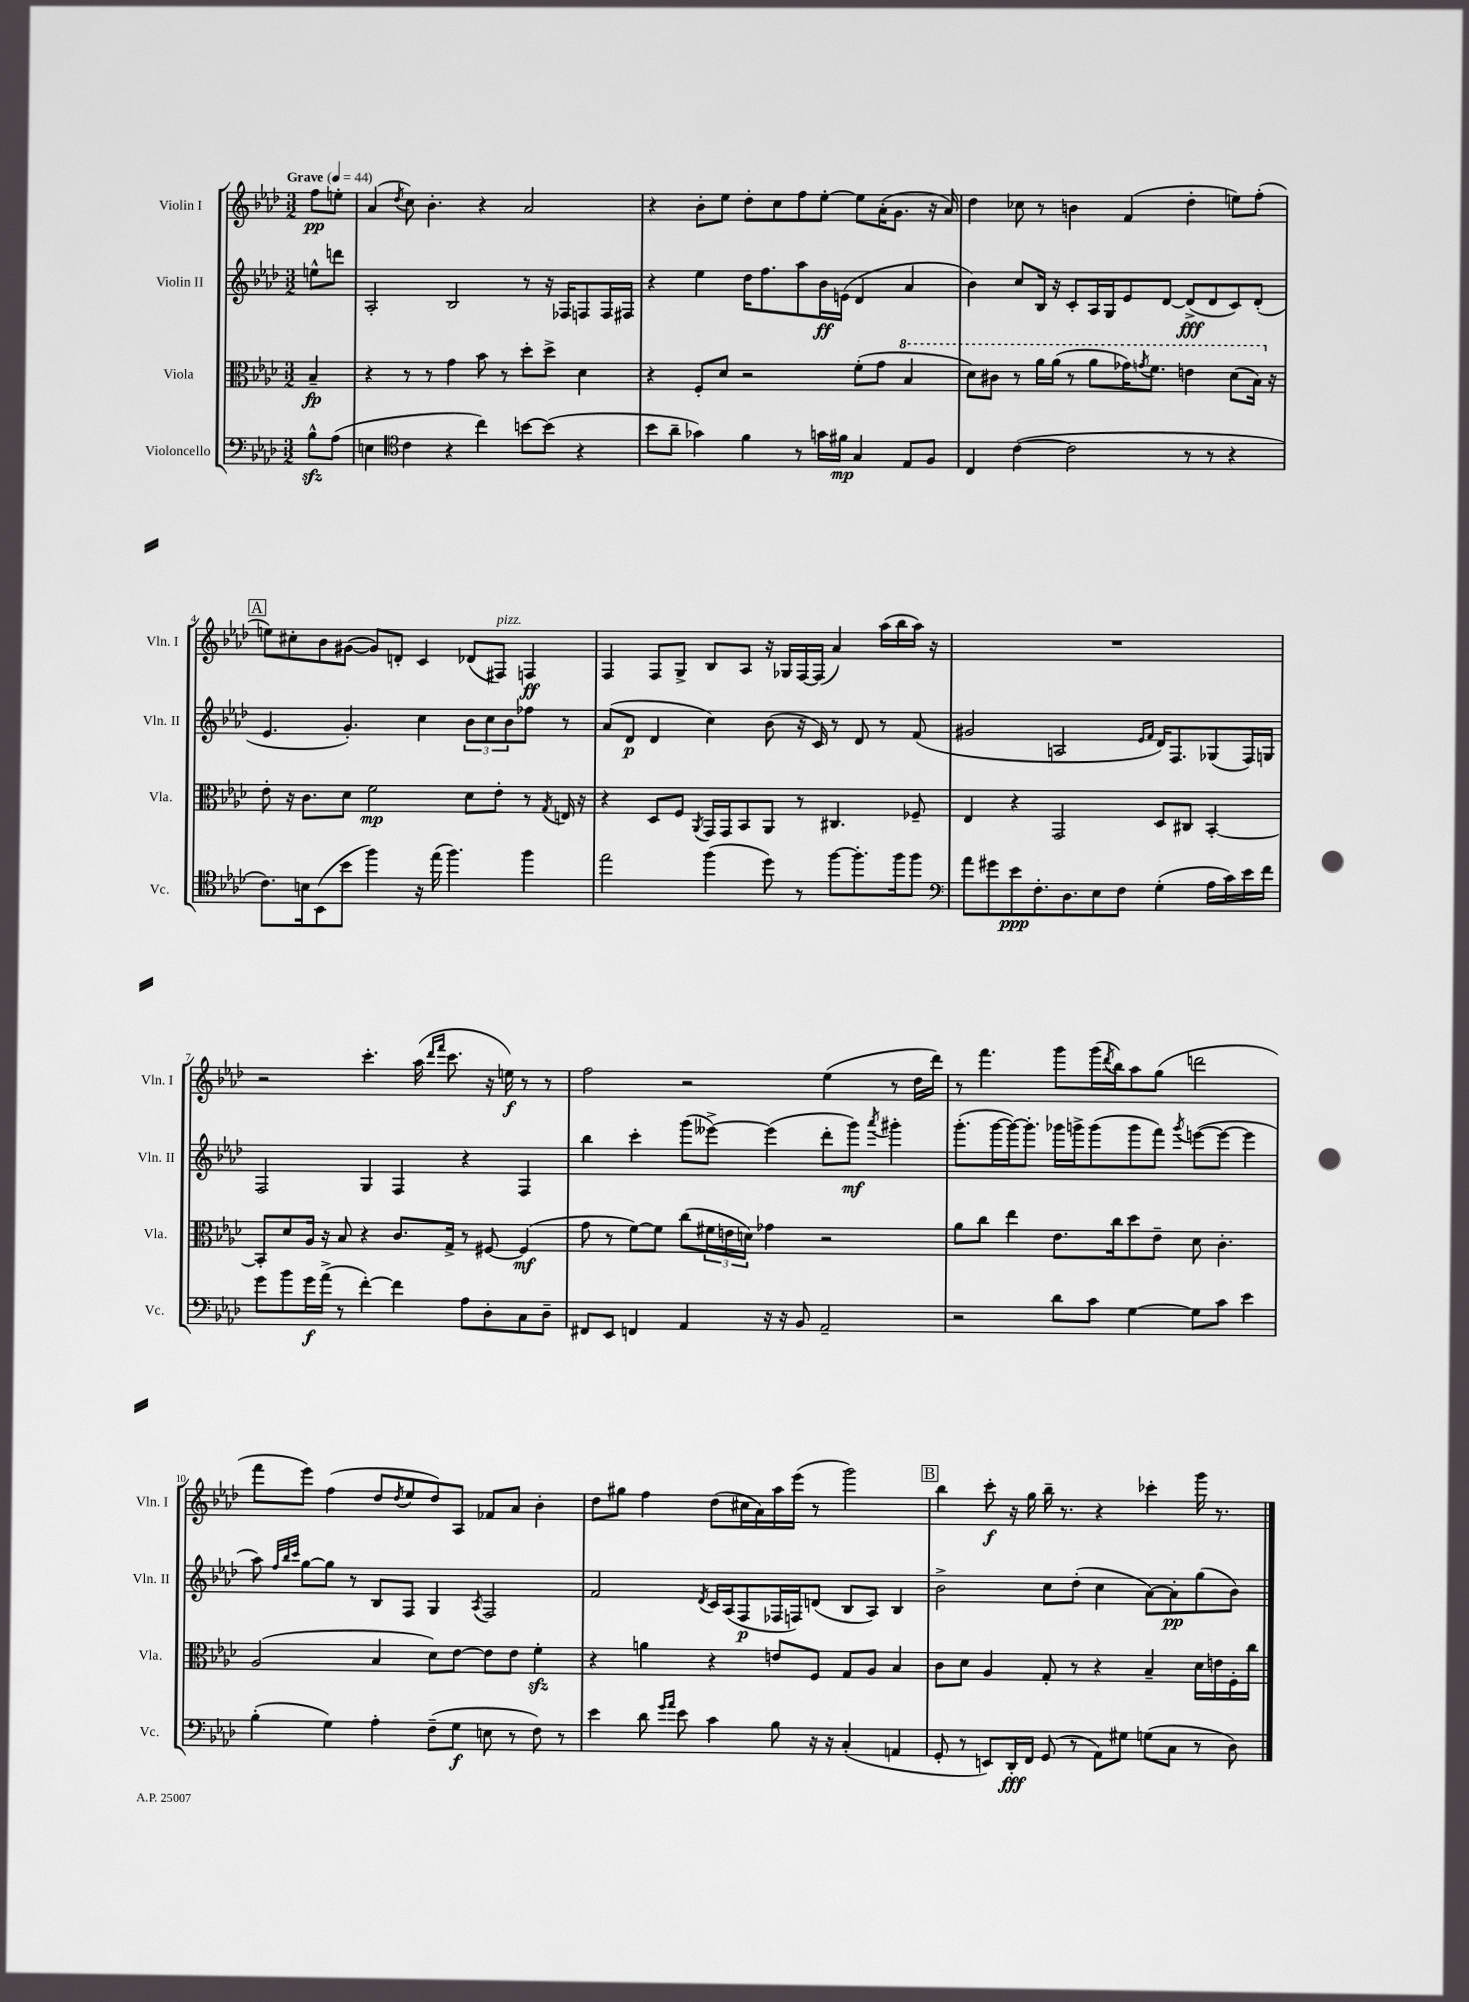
<<
\new StaffGroup <<
\new Staff = "s0" \with { instrumentName = "Violin I" shortInstrumentName = "Vln. I" } {
    \clef treble \key aes \major \numericTimeSignature \time 3/2 \partial 4 \tempo "Grave" 4 = 44
    f''8\pp e''8-. |
    aes'4( \acciaccatura { des''8 } c''8) bes'4.-. r4 aes'2 |
    r4 bes'8-. ees''8 des''8-. c''8 f''8 ees''8~-. ees''8 aes'16-.( g'8. r16 aes'16) |
    des''4 ces''8 r8 b'4 f'4( des''4-. e''8) f''8-.( |
    \mark \markup { \box "A" } e''8) cis''8-. bes'8 gis'8~( gis'8) d'8-. c'4 des'8( fis8^\markup { \italic "pizz." }) f4\ff |
    f4 f8 g8-> bes8 aes8 r16 ges16 f16~ f16( aes'4) aes''16( bes''16 aes''16) r16 |
    R1. |
    r2 c'''4.-. aes''16( \grace { des'''16 f'''16 } c'''8. r16 e''16\f) r8 r8 |
    f''2 r2 ees''4( r8 des''16 des'''16) |
    r8 f'''4. g'''8 g'''16( \acciaccatura { des'''8 } bes''16) aes''8 g''8( d'''2 |
    f'''8 ees'''8) f''4( des''8 \acciaccatura { des''8 } ees''8 des''8) aes8 fes'8 aes'8 bes'4-. |
    des''8 gis''8 f''4 des''8( cis''16 aes'16) aes''16 ees'''16( r8 g'''2) |
    \mark \markup { \box "B" } bes''4 c'''8-.\f r16 g''16 bes''16-- r8. r4 ces'''4-. g'''16 r8. \bar "|." |
}
\new Staff = "s1" \with { instrumentName = "Violin II" shortInstrumentName = "Vln. II" } {
    \clef treble \key aes \major \numericTimeSignature \time 3/2 \partial 4
    e''8-^ d'''8 |
    aes2-. bes2 r8 r16 fes16 f8 f16 fis16 |
    r4 ees''4 des''16 f''8. aes''8 bes'16\ff e'16( des'4 aes'4 |
    bes'4) c''8 bes16 r16 c'8-. aes16 g16 ees'8 des'8~ des'8->\fff( des'8 c'8) des'8-.( |
    \mark \markup { \box "A" } ees'4. g'4.-.) c''4 \tuplet 3/2 { bes'8 c''8 bes'8 } fes''8 r8 |
    aes'8( des'8\p des'4 c''4) bes'8( r16 c'16) r8 des'8 r8 f'8( |
    gis'2 a2 \grace { ees'16 f'16 } des'16) f8. ges8( f16) g16 |
    f2 g4 f4 r4 f4 |
    bes''4 c'''4-. g'''8( eeses'''8~->) eeses'''4( des'''8-. g'''8\mf) \acciaccatura { aes'''8 } gis'''4-. |
    g'''8.-.( g'''16~ g'''16~) g'''8.-. ges'''16 g'''16-> g'''8( g'''8 f'''8) \acciaccatura { g'''8 } e'''8~( e'''8~ e'''4 |
    aes''8) \grace { f''32 bes''32 c'''32 } g''8~ g''8 r8 bes8 f8 g4 \acciaccatura { aes8 } f2 |
    f'2 \acciaccatura { des'8 } c'16 aes16( f8\p fes16 f16) d'8( bes8 aes8) bes4 |
    \mark \markup { \box "B" } bes'2-> c''8 des''8-.( c''4 aes'8~) aes'8-.\pp g''8( bes'8) \bar "|." |
}
\new Staff = "s2" \with { instrumentName = "Viola" shortInstrumentName = "Vla." } {
    \clef alto \key aes \major \numericTimeSignature \time 3/2 \partial 4
    bes4--\fp |
    r4 r8 r8 g'4 bes'8 r8 des''8-. des''8-> des'4 |
    r4 f8-. des'8 r2 f'8-.( g'8 \ottava #1 bes'4 |
    des''8) cis''8 r8 aes''16 aes''16( r8 aes''8 ges''16) \acciaccatura { g''8 } f''8. e''4 des''8( bes'16) \ottava #0 r16 |
    \mark \markup { \box "A" } ees'8-. r16 c'8. des'8 f'2\mp des'8 ees'8-. r8 \acciaccatura { g8 } e16 r16 |
    r4 des8 f8 \acciaccatura { aes,8 } g,16 g,16 bes,8 aes,8 r8 cis4. fes8-- |
    ees4 r4 g,2 des8 cis8 bes,4~-. |
    bes,8-. des'8 aes16 r16 bes8 r4 c'8. g16-> r8 fis8~ fis4\mf( |
    g'8 r8 f'8~) f'8 c''8( \tuplet 3/2 { fis'16 e'16 d'16) } ges'4 r2 |
    aes'8 c''8 ees''4 ees'8. c''16 des''8 ees'8-- des'8 c'4.-. |
    aes2( bes4 des'8) ees'8~ ees'8 ees'8 f'4-.\sfz |
    r4 a'4 r4 e'8 f8 g8 aes8 bes4 |
    \mark \markup { \box "B" } c'8 des'8 aes4 g8-. r8 r4 bes4-- des'16 e'16 f16-. c''16 \bar "|." |
}
\new Staff = "s3" \with { instrumentName = "Violoncello" shortInstrumentName = "Vc." } {
    \clef bass \key aes \major \numericTimeSignature \time 3/2 \partial 4
    bes8-^\sfz aes8( |
    e4 \clef tenor c'4 r4 c''4) b'8~ b'8( r4 |
    bes'8 aes'8-- ges'4) f'4 r8 g'16 fis'16\mp g4 ees8 f8 |
    c4 c'4~( c'2 r8 r8 r4 |
    \mark \markup { \box "A" } c'8.) b16 bes,8( bes'8 f''4) r16 ees''16( f''4.) f''4 |
    ees''2 f''4( des''8) r8 f''8~ f''8.-. f''16 f''8 |
    \clef bass aes'8 gis'8 ees'8\ppp f8.-. des8. ees8 f8 g4-.( aes16 c'16) ees'16 f'16 |
    g'8 bes'8 g'16\f aes'16->( r8 f'4~-.) f'4 aes8 des8-. c8 des8-- |
    fis,8 ees,8 f,4 aes,4 r16 r16 bes,8 aes,2-- |
    r2 des'8 c'8 g4~ g8 c'8 ees'4 |
    bes4-.( g4) aes4-. f8--( g8\f e8 r8 f8) r8 |
    ees'4 des'8 \grace { g'16 aes'16 } ees'8 c'4 bes8 r16 r16 c4-.( a,4 |
    \mark \markup { \box "B" } g,8-. r8 e,8) des,16-.\fff f,16 g,8( r8 aes,8) gis8 g8( c8 r8 des8) \bar "|." |
}
>>
>>
